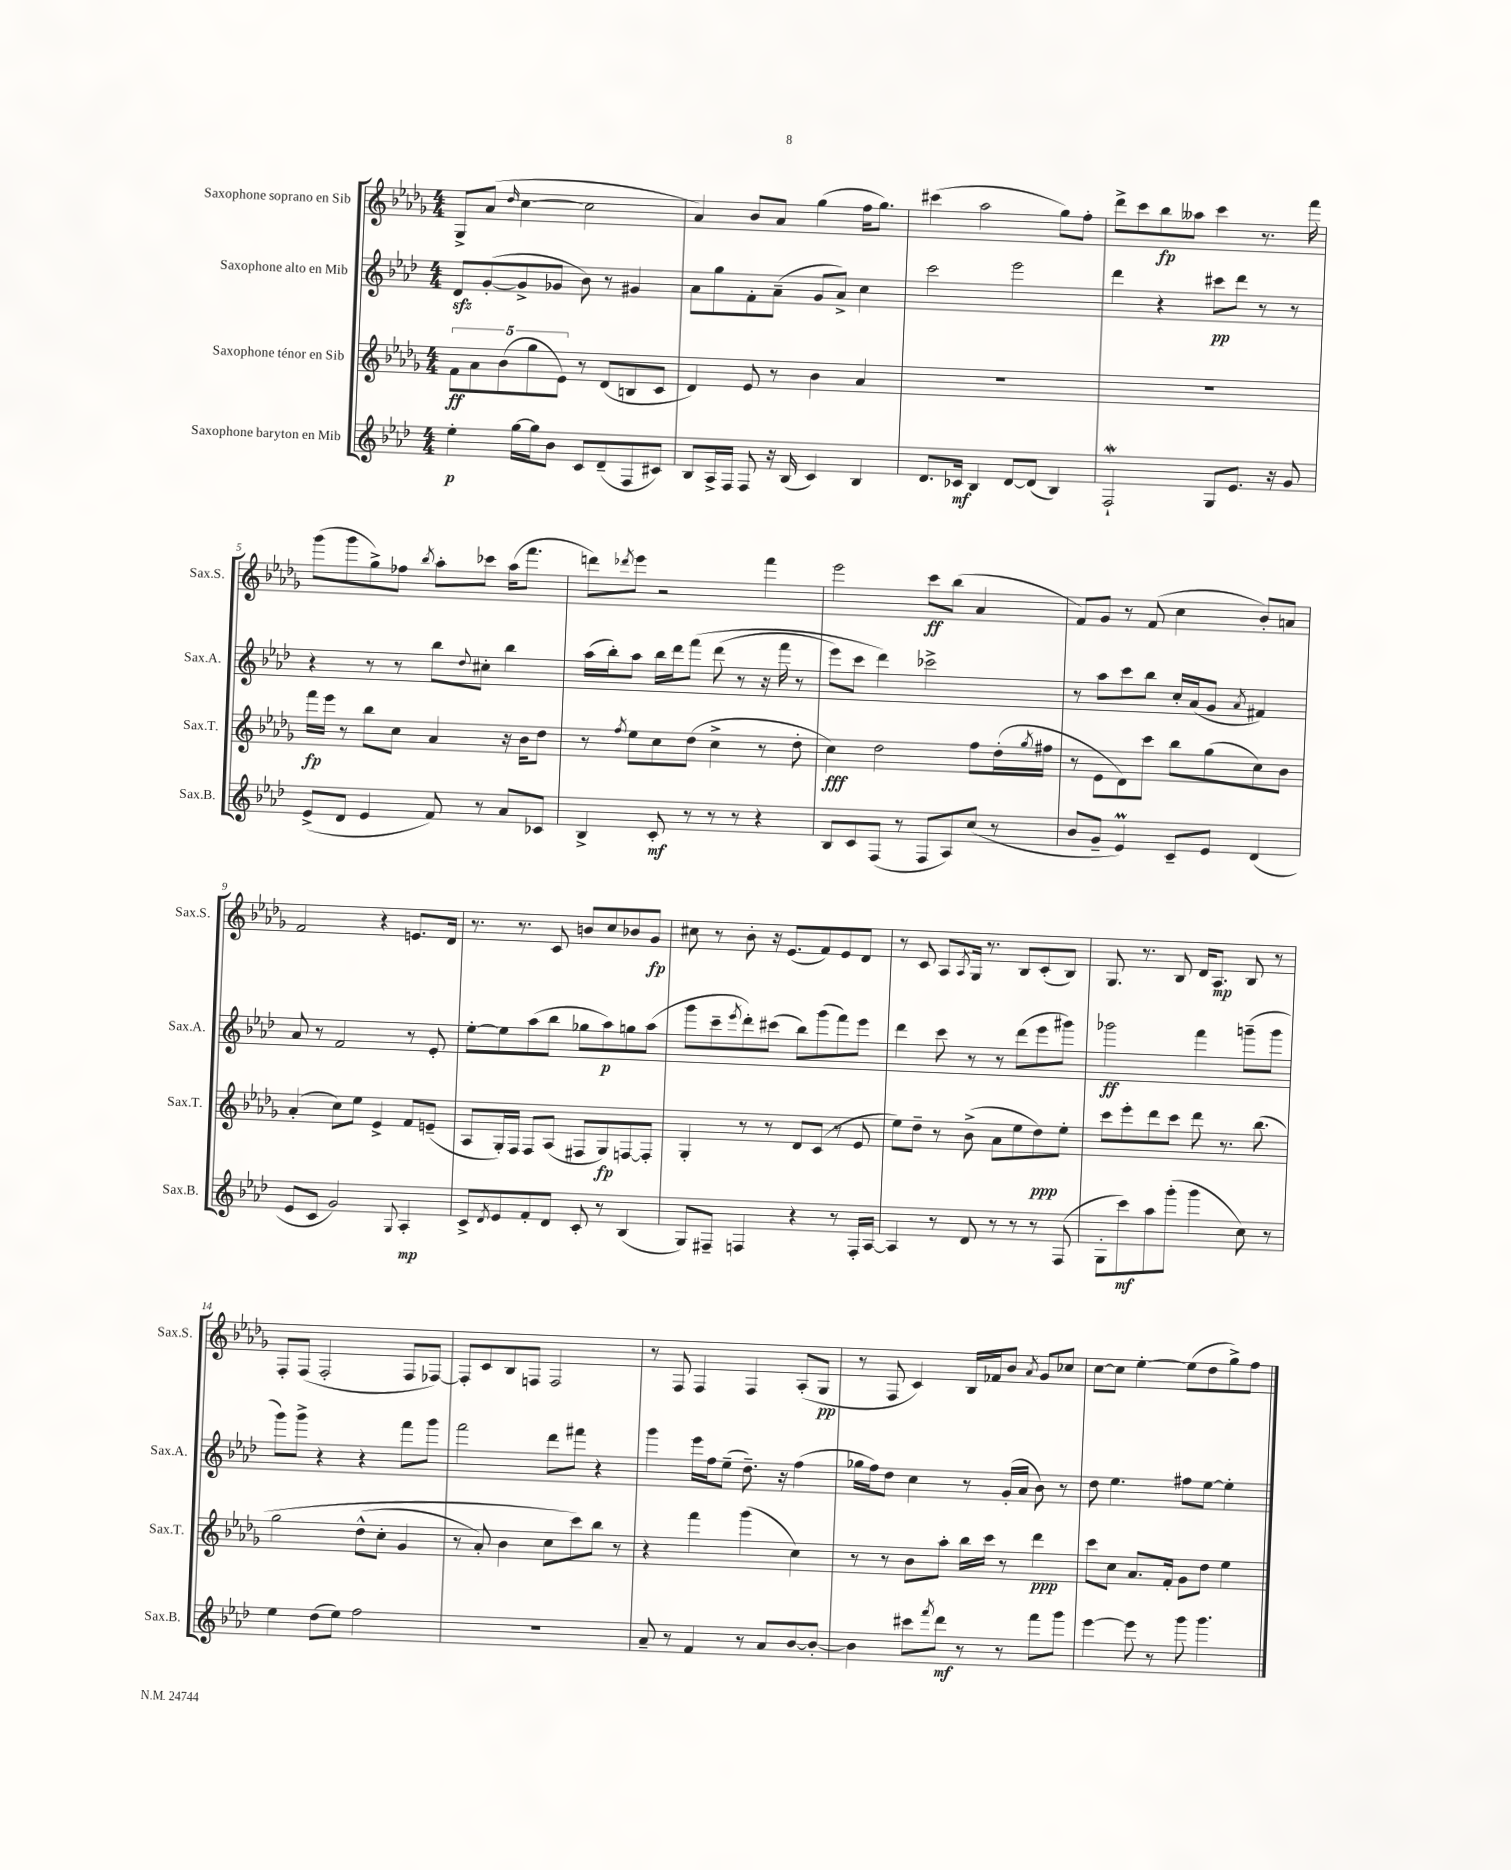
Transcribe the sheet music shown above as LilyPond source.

<<
\new StaffGroup <<
\new Staff = "s0" \with { instrumentName = "Saxophone soprano en Sib" shortInstrumentName = "Sax.S." } {
    \clef treble \key des \major \numericTimeSignature \time 4/4
    ges8-> aes'8( \grace { des''16 } c''4~ c''2 |
    aes'4) bes'8 aes'8 ges''4( f''16 ges''8.) |
    cis'''4( aes''2 ges''8) f''8-. |
    des'''8-> c'''8 bes''8\fp aeses''8 c'''4 r8. f'''16 |
    ges'''8( ges'''8 ges''8->) fes''8 \acciaccatura { bes''8 } aes''8-. ces'''8 aes''16( f'''8. |
    d'''8) \acciaccatura { des'''8 } ees'''8 r2 f'''4 |
    ees'''2 c'''8\ff bes''8( aes'4 |
    f'8) ges'8 r8 f'8( c''4 bes'8-.) a'8 |
    f'2 r4 e'8. des'16 |
    r8. r8. c'8 b'8 c''8 bes'8 ges'8\fp |
    cis''8 r8 bes'8-. r16 ees'8.( f'8) ees'8 des'8 |
    r8 c'8 aes8 \acciaccatura { aes8 } ges16 r8. bes8 c'8-.( bes8) |
    ges8. r8. bes8 des'16 aes8.\mp bes8 r8 |
    f8-. f8( f2-. f8 fes8~) |
    fes8-. c'8 bes8 f8 f2 |
    r8 f8 f4 f4 aes8-.( ges8\pp |
    r8 f8 c'4) bes16 fes'16 bes'8 \acciaccatura { aes'8 } ges'8 ces''8 |
    c''8~ c''8 ees''4~-. ees''8( des''8 ges''8->) f''8 \bar "|." |
}
\new Staff = "s1" \with { instrumentName = "Saxophone alto en Mib" shortInstrumentName = "Sax.A." } {
    \clef treble \key aes \major \numericTimeSignature \time 4/4
    des'8\sfz g'8~-.( g'8-> ges'8 bes'8) r8 gis'4 |
    aes'8 g''8 f'8-. aes'8--( g'8 aes'8->) c''4 |
    c'''2 ees'''2 |
    des'''4 r4 cis'''8\pp des'''8 r8 r8 |
    r4 r8 r8 bes''8 \appoggiatura { des''8 } cis''8-. bes''4 |
    aes''16( bes''16-.) aes''8 bes''16 des'''16 f'''8\( des'''8( r8 r16 f'''16 r8 |
    ees'''8) c'''8 des'''4\) ces'''2-> |
    r8 aes''8 c'''8 bes''8 c''16-. aes'16( g'8 \acciaccatura { aes'8 } fis'4) |
    aes'8 r8 f'2 r8 ees'8-. |
    ees''8~-. ees''8 aes''8( bes''8 ges''8 aes''8\p) g''8 aes''8( |
    g'''8 c'''8-- \acciaccatura { ees'''8 } des'''8-.) cis'''8( bes''8) g'''8( f'''8) ees'''8 |
    des'''4 c'''8 r8 r8 des'''8( ees'''8 gis'''8) |
    ges'''2\ff f'''4 g'''8--( g'''8 |
    g'''8) g'''8-> r4 r4 f'''8 g'''8 |
    f'''2 des'''8 fis'''8 r4 |
    g'''4 ees'''16 f''16 ees''8--( des''8.--) r16 f''4( |
    ges''16 f''16) des''8 c''4 r8 g'16-.( aes'16 bes'8) r8 |
    des''8 ees''4. fis''8 ees''8~ ees''4-. \bar "|." |
}
\new Staff = "s2" \with { instrumentName = "Saxophone ténor en Sib" shortInstrumentName = "Sax.T." } {
    \clef treble \key des \major \numericTimeSignature \time 4/4
    \tuplet 5/4 { f'8\ff aes'8 bes'8( ges''8 ees'8) } r8 des'8( b8 c'8 |
    des'4) ees'8 r8 bes'4 aes'4 |
    R1 |
    R1 |
    f'''16\fp ees'''16 r8 bes''8 c''8 aes'4 r16 bes'16 des''8 |
    r8 \acciaccatura { f''8 } ees''8 c''8 des''8( c''4-> r8 des''8-. |
    c''4\fff) des''2 f''8 des''16-.( \acciaccatura { ges''8 } fis''16 |
    r8 ees'8 des'8) c'''8 bes''8 ges''8( c''8) bes'8 |
    aes'4-.( c''8) ees''8 ees'4-> f'8 e'8--( |
    aes8 ges16-.) f16 f8 aes8( fis8 ges8\fp) f8~ f8-. |
    ges4-. r8 r8 des'8 c'8( r8 ees'8 |
    ees''8) des''8-- r8 bes'8->( aes'8 ees''8 des''8\ppp) ees''8-. |
    c'''8 ees'''8-. des'''8 c'''8 des'''8 r8. bes''8.\( |
    ges''2 des''8-^( c''8-. ges'4 |
    r8 aes'8-.) bes'4 c''8 c'''8\) bes''8 r8 |
    r4 f'''4 ges'''4( c''4) |
    r8 r8 bes'8 aes''8-. bes''16 c'''16 r8 des'''4\ppp |
    c'''8 c''8 aes'8. f'16-. ges'8 des''8 ees''4 \bar "|." |
}
\new Staff = "s3" \with { instrumentName = "Saxophone baryton en Mib" shortInstrumentName = "Sax.B." } {
    \clef treble \key aes \major \numericTimeSignature \time 4/4
    ees''4-.\p g''16~ g''16 bes'8 c'8 des'8--( f8 cis'8) |
    bes8 aes16-> f16 f8 r16 bes16( c'4) bes4 |
    des'8. ces'16\mf bes4 des'8~ des'8( bes4) |
    f2-!\mordent g8 ees'8. r16 g'8 |
    ees'8->( des'8 ees'4 f'8) r8 aes'8 ces'8 |
    bes4-> c'8-.\mf r8 r8 r8 r4 |
    bes8 c'8 f8( r8 f8 aes8) c''8( r8 |
    bes'8 g'8-- ees'4\prall) c'8-- ees'8 des'4( |
    ees'8 c'8 g'2) \appoggiatura { g8 } aes4-.\mp |
    c'8-> \acciaccatura { des'8 } ees'8 f'8-. des'8 c'8-. r8 bes4( |
    g8) fis8-- f4 r4 r8 f16-. aes16~ |
    aes4 r8 des'8 r8 r8 r8 f8( |
    g8-. c'''8\mf) aes''8 g'''8-.( g'''4 c''8) r8 |
    ees''4 des''8( ees''8) f''2 |
    R1 |
    aes'8-- r8 f'4 r8 aes'8 bes'8~ bes'8~-. |
    bes'4 cis'''8 \acciaccatura { f'''8 } des'''8\mf r8 r8 f'''8 g'''8 |
    ees'''4~ ees'''8 r8 g'''8 g'''4. \bar "|." |
}
>>
>>
